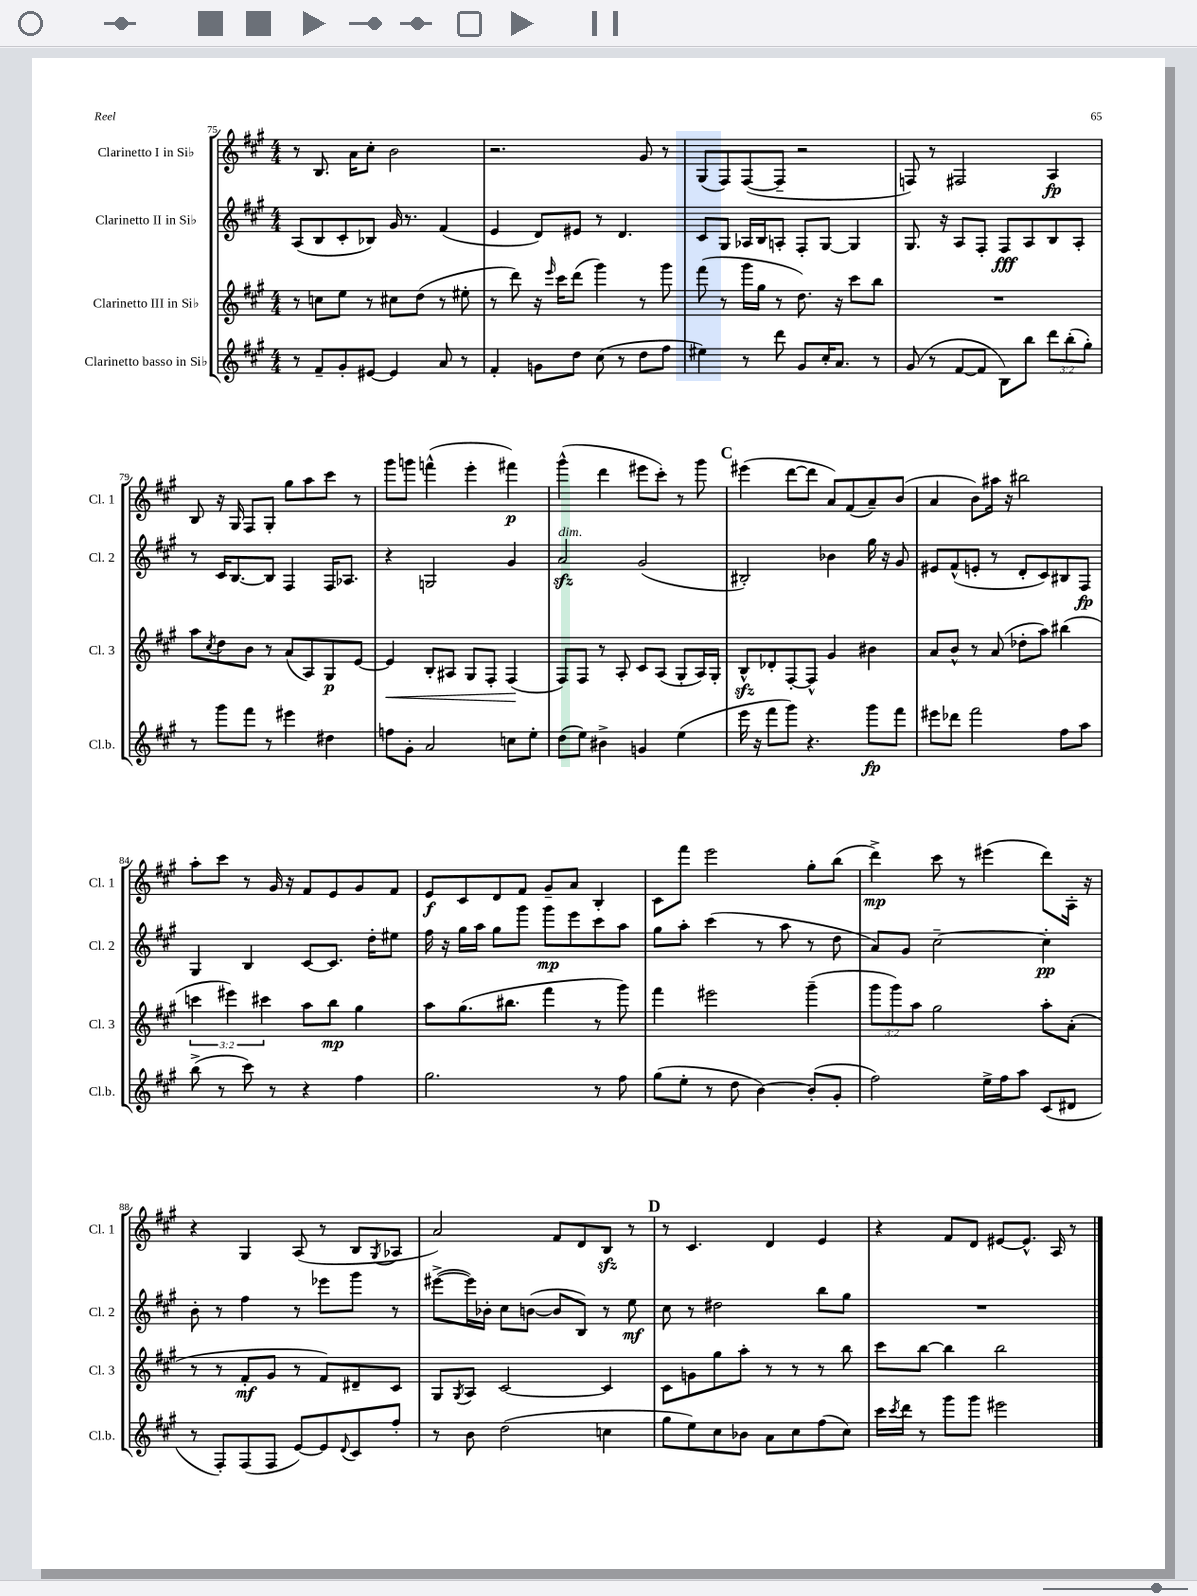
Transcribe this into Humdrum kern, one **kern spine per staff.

**kern	**kern	**kern	**kern
*staff4	*staff3	*staff2	*staff1
*clefG2	*clefG2	*clefG2	*clefG2
*k[f#c#g#]	*k[f#c#g#]	*k[f#c#g#]	*k[f#c#g#]
*M4/4	*M4/4	*M4/4	*M4/4
8r	8r	(8A	8r
8f#~	8cc	8B	8.B
8g#'	8ee	8c#'	.
.	.	.	16a
[8e#	8r	8B-)	8cc#'
4e#]	8cc#	16g#	2b
.	.	8.r	.
.	(8dd	.	.
8a	8r	(4f#	.
8r	8ee#'	.	.
=	=	=	=
4f#'	8r	4e	2.r
.	8ddd)	.	.
8g	16r	8d)	.
.	16qqeee	.	.
.	16ccc#	.	.
8dd	(8ddd	8e#	.
(8cc#	4ggg#)	8r	.
8r	.	4.d	.
8dd	8r	.	8g#
8ff#	8ggg#	.	8r
=	=	=	=
4ee#)	(8fff#	8c#	(8G#
.	8r	8G#	8F#)
8r	16ggg#	16A-	([8F#
.	16gg#	16B	.
8ddd	8r	8A'	8F#~]
8g#	8.dd)	8F#'	2r
16cc#'	.	[8G#	.
8.a	16r	.	.
.	8ccc#	4G#]	.
8r	8bb	.	.
=	=	=	=
(8g#	1r	8.G#	8F)
8r	.	.	8r
.	.	16r	.
[8f#	.	8A	2F#
8f#]	.	8F#'	.
8B)	.	8F#	.
8bb	.	8A	.
12ddd	.	8B	4A
(12bb'	.	.	.
.	.	8A'	.
12gg#')	.	.	.
=	=	=	=
8r	8aa	8r	8B
.	8qcc#	.	.
8ggg#	8dd	16c#	16r
.	.	[8.B	16G#
8fff#	8b	.	8F#
8r	8r	8B]	8G#'
4eee#	(8a	4F#	8gg#
.	8A)	.	8aa
4dd#	8G#	16F#	8ccc#
.	.	8.A-	.
.	[8e	.	8r
=	=	=	=
8ff	4e]	4r	8ggg#
8g#'	.	.	8ggg
2a	8B'	2G	(4fff^^
.	8A#	.	.
.	8G#	.	4eee'
.	8F#'	.	.
8cc	(4F#	4g#	4fff#)
8ee'	.	.	.
=	=	=	=
(8dd	8F#)	2a	(4ggg#^^
8ee)	8F#	.	.
4b#^	8r	.	4ddd
.	8A'	.	.
4g	8c#	(2g#	8eee#
.	(8A	.	8ccc#')
(4ee	8G#'	.	8r
.	16A)	.	8ggg#
.	16G#'	.	.
=	=	=	=
16eee	8B^^	2B#')	(4eee#
16r	.	.	.
8fff#	8d-'	.	.
8ggg#)	[8F#'	.	[8ddd
4.r	8F#^^]	.	8ddd]
.	4g#	4b-	8a)
.	.	.	(8f#
8ggg#	4b#	16gg#	8a~)
.	.	16r	.
8fff#	.	8g#	(8b
=	=	=	=
8eee#	8a	8e#	4a
8ddd-	8b^^	(8f#^^	.
2fff#	8r	8e'	8b)
.	(8a	8r	16aa#
.	.	.	16r
.	8dd-'	8d'	2bb#
.	8aa)	8c#)	.
8ff#	(4bb#	8B#	.
8aa	.	8F#	.
=	=	=	=
(8bb^	6ccc	4G#	8aa'
8r	.	.	8ccc#
.	6eee#)	.	.
8ccc#)	.	4B	8r
.	6ccc#	.	.
8r	.	.	16g#
.	.	.	16r
4r	8aa	[8c#	8f#
.	8bb	8.c#]	8e
4ff#	4gg#	.	8g#
.	.	16dd'	.
.	.	8ee#	8f#
=	=	=	=
2.gg#	8aa	16ff#	8e
.	.	16r	.
.	(8.gg#	16gg#	8c#
.	.	16aa	.
.	.	8gg#	8d
.	8.bb#	.	.
.	.	8ggg#	8f#
.	4fff#	8ggg#	8g#~
.	.	8eee	8a
8r	8r	8ccc#	4B'
8ff#	8ggg#)	8aa	.
=	=	=	=
(8gg#	4fff#	8gg#	8c#
8ee'	.	8aa'	8fff#
8r	2eee#	(4ccc#	2eee
8dd	.	.	.
[4b)	.	8r	.
.	.	8aa	.
(8b']	(4ggg#~	8r	8gg#'
8g#'	.	8dd	(8bb
=	=	=	=
2ff#)	12ggg#	8a)	4ddd^)
.	12ggg#)	.	.
.	.	8g#	.
.	12aa	.	.
.	2gg#	[2cc#~	8ccc#
.	.	.	8r
16ee^	.	.	(4eee#
16ff#	.	.	.
8aa	.	.	.
(8c#	8aa'	4cc#']	8ddd)
8d#	(8a'	.	16A'
.	.	.	16r
=	=	=	=
8r	8r	8b'	4r
8F#')	8r	8r	.
(8F#	8f#'	4ff#	4G#
8F#	8g#	.	.
[8e)	8r	8r	(8A
8e]	8f#)	8eee-	8r
8qqd	.	.	.
8c#	8d#~	8ggg#	8B
.	.	.	8qG#
8ff#'	8c#	8r	8A-
=	=	=	=
8r	8G#	([8eee#^	2a)
.	8qG#	.	.
8b	8A	16eee#])	.
.	.	16b-'	.
(2dd	[2c#	8cc#	.
.	.	([8b	.
.	.	8b]	8f#
.	.	8B)	8d
4cc	4c#]	8r	8B
.	.	8ee	8r
=	=	=	=
8gg#	8c#	8cc#	8r
8ee)	8g	8r	4.c#
8cc#	8gg#	2dd#	.
8b-	8aa'	.	.
8a	8r	.	4d
8cc#	8r	.	.
(8ff#	8r	8bb	4e
8cc#)	8bb	8gg#	.
=	=	=	=
16ccc#	8ccc#	1r	4r
8qccc#	.	.	.
16ddd	.	.	.
8r	[8bb	.	.
8ggg#	4bb]	.	8f#
8ggg#	.	.	8d
2eee#	2bb	.	[8e#
.	.	.	8.e#^^]
.	.	.	16A
.	.	.	8r
==	==	==	==
*-	*-	*-	*-
